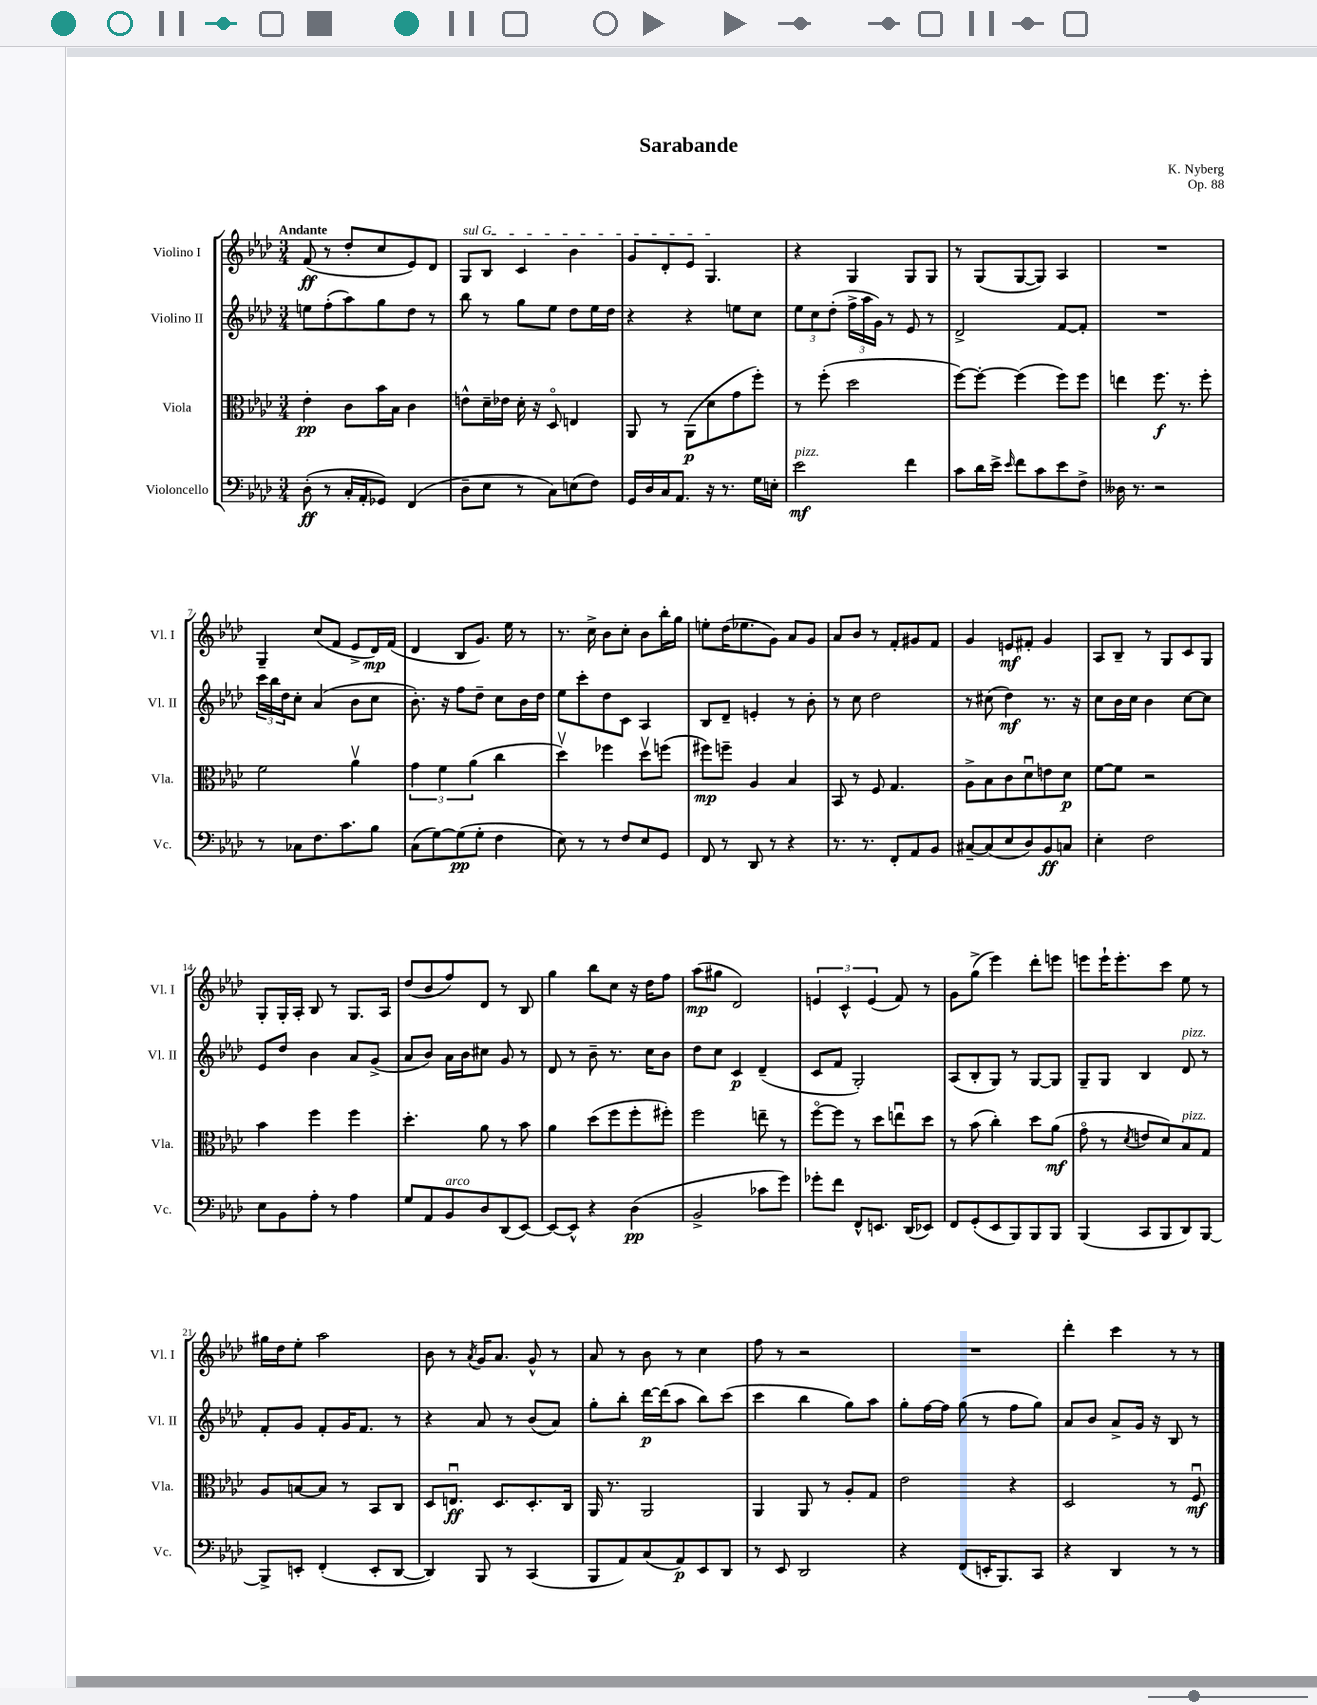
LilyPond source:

\header { title = "Sarabande" composer = "K. Nyberg" opus = "Op. 88" }
<<
\new StaffGroup <<
\new Staff = "s0" \with { instrumentName = "Violino I" shortInstrumentName = "Vl. I" } {
    \clef treble \key aes \major \numericTimeSignature \time 3/4 \tempo "Andante"
    f'8\ff( r8 des''8-. c''8 ees'8) des'8 |
    \once \override TextSpanner.bound-details.left.text = \markup { \italic "sul G" } g8\startTextSpan bes8 c'4 bes'4 |
    g'8 des'8-. ees'8 g4.\stopTextSpan |
    r4 g4 g8 g8 |
    r8 g8( g8~ g8) aes4 |
    R2. |
    g4-- c''8( f'8 ees'8-> des'16\mp) f'16( |
    des'4 bes8 g'8.) ees''16 r8 |
    r8. c''16-> bes'8 c''8-. bes'8 bes''16-. g''16 |
    e''8-. des''16( ees''8. g'8) aes'8 g'8 |
    aes'8 bes'8 r8 f'8-. gis'8 f'8 |
    g'4 e'8\mf fis'8-. g'4 |
    aes8 bes8-- r8 g8 c'8 g8 |
    g8-. g16-. aes16-. bes8 r8 g8. aes16 |
    des''8( bes'8 f''8) des'8 r8 bes8 |
    g''4 bes''8 c''8 r16 des''16 f''8 |
    aes''8\mp( gis''8 des'2) |
    \tuplet 3/2 { e'4 c'4-^ e'4( } f'8) r8 |
    g'8 g''8->( ees'''4) des'''8-. e'''8 |
    e'''8 e'''16-! e'''8.-. c'''8 ees''8 r8 |
    gis''16 des''16 ees''8-. aes''2 |
    bes'8 r8 \acciaccatura { aes'8 } g'16 aes'8. g'8-^ r8 |
    aes'8 r8 bes'8 r8 c''4 |
    f''8 r8 r2 |
    R2. |
    des'''4-. c'''4 r8 r8 \bar "|." |
}
\new Staff = "s1" \with { instrumentName = "Violino II" shortInstrumentName = "Vl. II" } {
    \clef treble \key aes \major \numericTimeSignature \time 3/4
    e''8 f''8-.( aes''8) g''8 des''8 r8 |
    bes''8 r8 g''8 ees''8 des''8 ees''16 des''16 |
    r4 r4 e''8 c''8 |
    \tuplet 3/2 { ees''8 c''8 des''8-.( } \tuplet 3/2 { f''16-> aes''16 g'16) } r8 ees'8 r8 |
    des'2-> f'8~ f'8-. |
    R2. |
    \tuplet 3/2 { c'''16 bes''16 des''16 } c''8-. aes'4( bes'8 c''8 |
    bes'8.-.) r16 f''8 des''8-- c''8 bes'16 des''16 |
    ees''8 c'''8-. des''8 c'8 aes4 |
    bes8 des'8-- e'4-. r8 bes'8-. |
    r8 c''8 des''2 |
    r8 cis''8( des''4\mf) r8. r16 |
    c''8 bes'16 c''16 bes'4 c''8~ c''8 |
    ees'8 des''8 bes'4 aes'8 g'8->( |
    aes'8 bes'8) aes'16 bes'16 cis''8 g'8 r8 |
    des'8 r8 bes'8-- r8. c''16 bes'8 |
    des''8 c''8 c'4\p des'4--( |
    c'8 f'8 g2-.) |
    aes8( bes8-. g8) r8 g8~ g8 |
    g8-- g8 bes4 des'8^\markup { \italic "pizz." } r8 |
    f'8-. g'8 f'8-. g'16 f'8. r8 |
    r4 aes'8 r8 bes'8( aes'8) |
    g''8-. bes''8-. des'''16~\p des'''16( aes''8 bes''8) c'''8( |
    c'''4 bes''4 g''8) aes''8 |
    g''8-. f''16~ f''16 g''8( r8 f''8 g''8) |
    aes'8 bes'8 aes'8-> g'16 r16 bes8 r8 \bar "|." |
}
\new Staff = "s2" \with { instrumentName = "Viola" shortInstrumentName = "Vla." } {
    \clef alto \key aes \major \numericTimeSignature \time 3/4
    ees'4-.\pp c'8 bes'16 bes16 c'4 |
    e'8-^ des'16-- ees'16 des'16-. r16 des8\flageolet e4 |
    aes,8 r8 aes,8\p( des'8 g'8 f''8-.) |
    r8 f''8-.( des''2 |
    f''8~) f''8~-. f''4( f''8) f''8 |
    e''4 f''8.\f r8. f''8-. |
    f'2 aes'4\upbow |
    \tuplet 3/2 { g'4 f'4 aes'4( } c''4 |
    des''4\upbow) fes''4 des''8\upbow f''8( |
    fis''8\mp) f''8-- aes4 bes4 |
    bes,8 r8 f8 g4. |
    aes8-> bes8 c'8 des'8\downbow e'8 des'8\p |
    f'8~ f'8 r2 |
    bes'4 f''4 f''4 |
    des''4.-. aes'8 r8 bes'8 |
    aes'4 des''8( f''8 f''8-. fis''8-.) |
    f''2 e''8-- r8 |
    f''8~\flageolet f''8 r8 des''8 e''8\downbow des''8 |
    r8 bes'8( c''4-.) des''8 aes'8\mf( |
    g'8\flageolet r8 \acciaccatura { des'8 } e'8 des'8) bes8^\markup { \italic "pizz." } g8 |
    aes8 b8~ b8 r8 bes,8 c8 |
    des8 e8.\downbow\ff des8. des8.-. c16 |
    aes,16 r8. aes,2 |
    aes,4 aes,8 r8 aes8-. g8 |
    ees'2 r4 |
    des2 r8 f8\downbow\mf \bar "|." |
}
\new Staff = "s3" \with { instrumentName = "Violoncello" shortInstrumentName = "Vc." } {
    \clef bass \key aes \major \numericTimeSignature \time 3/4
    des8-.\ff( r8 c16-. aes,16-. ges,8) f,4( |
    des8-- ees8 r8 c8) e8( f8) |
    g,16 des16 c16 aes,8. r16 r8. g16 e16-. |
    ees'2\mf^\markup { \italic "pizz." } f'4 |
    c'8 des'16 ees'16-> \grace { ees'16 } f'8 c'8 ees'8 f8-> |
    deses16 r8. r2 |
    r8 ces8 f8. c'8. bes8 |
    c8( g8~) g8\pp( g8-. f4 |
    ees8) r8 r8 f8 ees8 g,8 |
    f,8 r8 des,8 r8 r4 |
    r8. r8. f,8-. aes,8 bes,8 |
    cis8~-- cis8( ees8 des8) bes,8\ff c8 |
    ees4-. f2 |
    ees8 bes,8 aes8-. r8 aes4 |
    g8 aes,8 bes,8^\markup { \italic "arco" } des8 des,8( ees,8~) |
    ees,8~ ees,8-^ r4 des4\pp( |
    bes,2-> ces'8 g'8) |
    ges'8-. f'8 f,8-^ e,8. des,16( ees,8) |
    f,8 g,8-.( ees,8 bes,,8) bes,,8 bes,,8 |
    bes,,4( c,8 bes,,8 des,8) bes,,8~ |
    bes,,8-> e,8-. f,4-.( e,8-. des,8~ |
    des,4) bes,,8 r8 c,4( |
    bes,,8 aes,8) c8( aes,8\p) ees,8 des,8 |
    r8 ees,8 des,2 |
    r4 f,8( e,16-. bes,,8.) c,8 |
    r4 des,4 r8 r8 \bar "|." |
}
>>
>>
